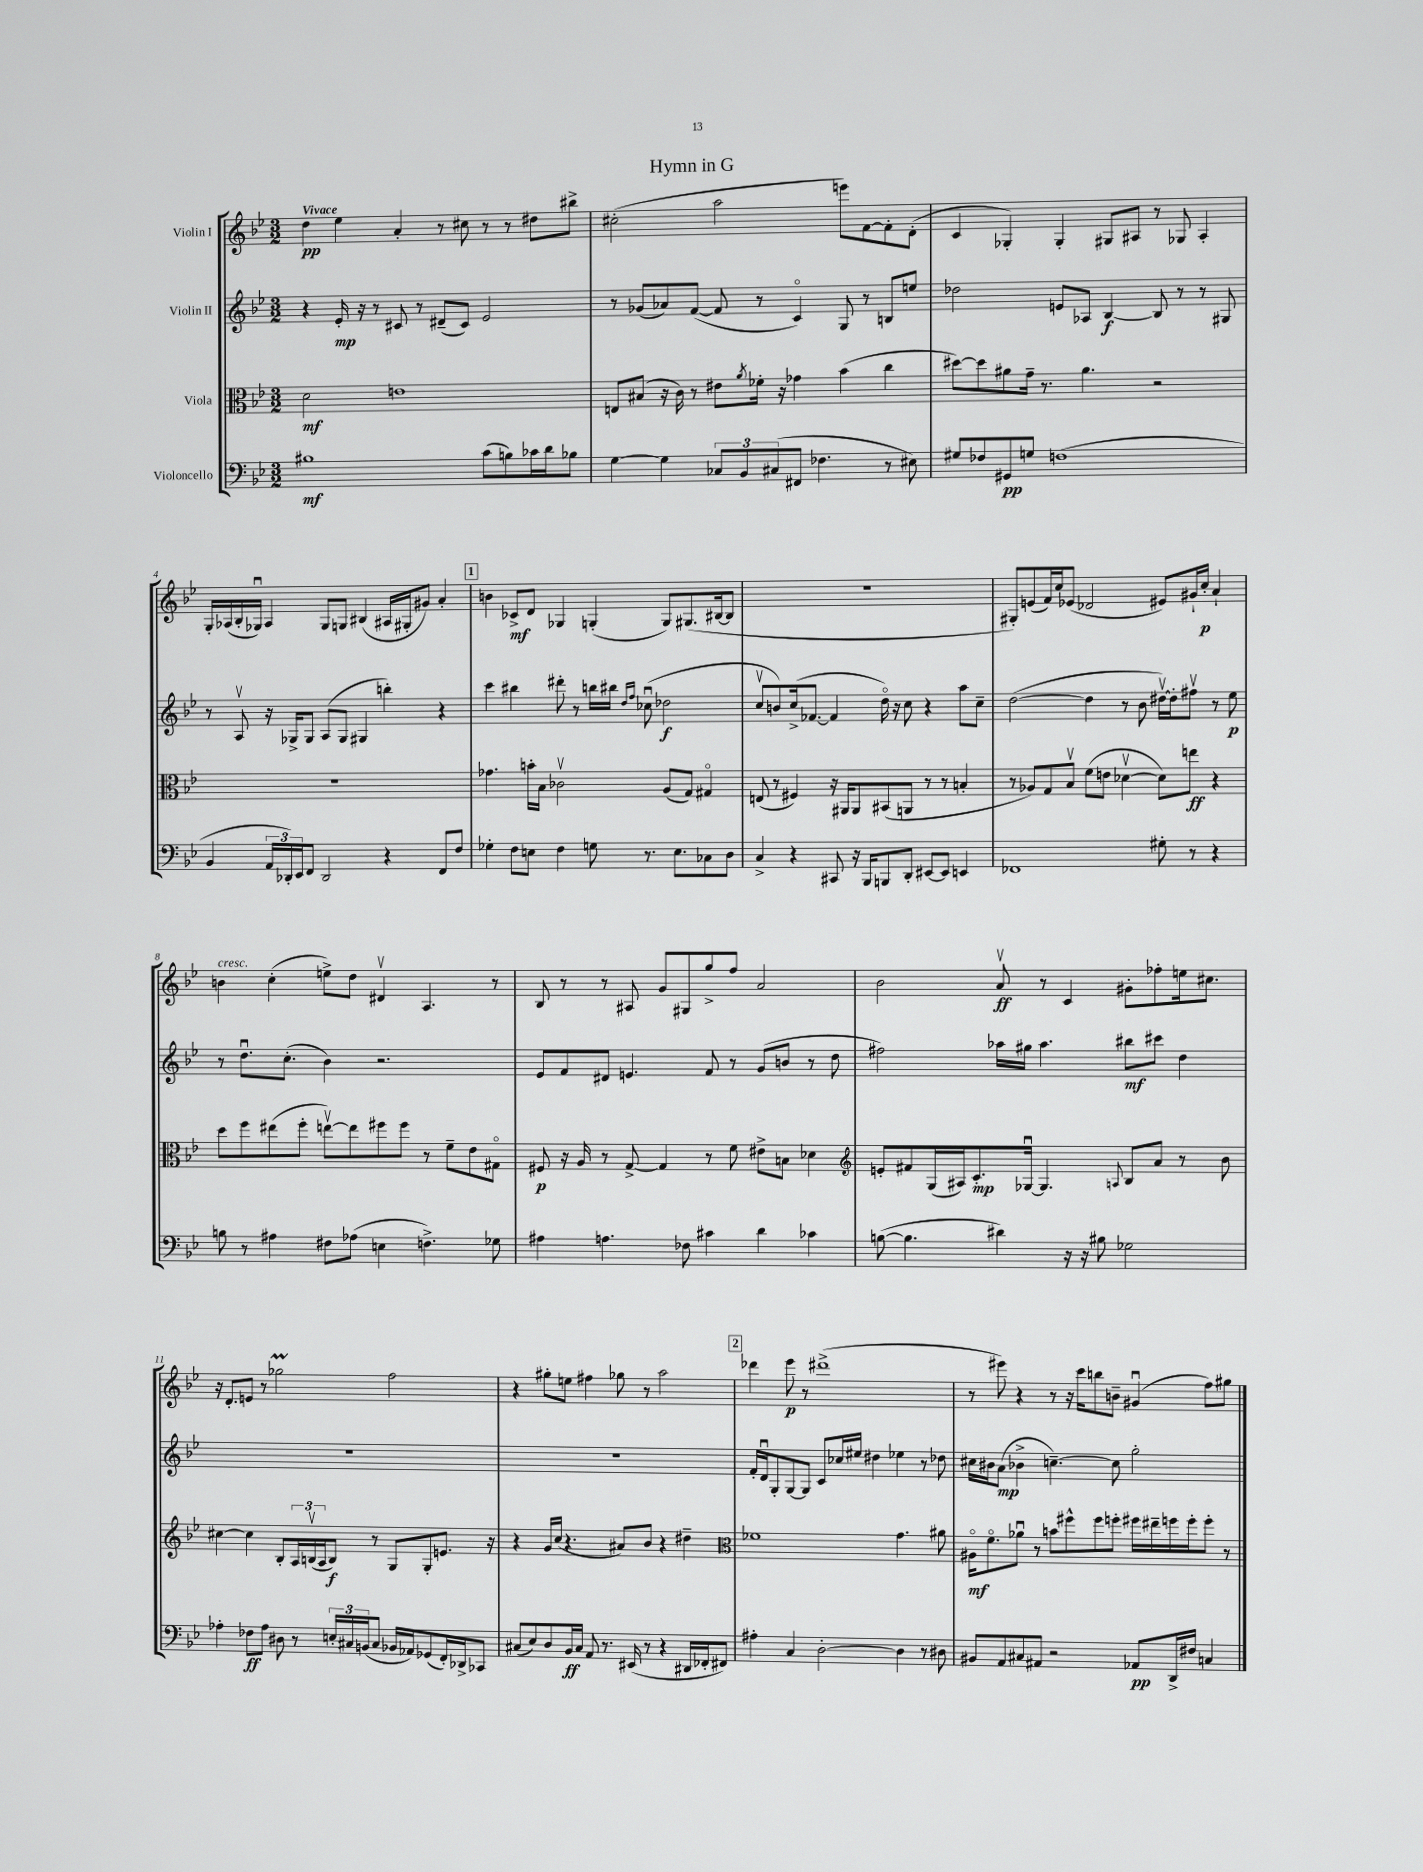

**kern	**kern	**kern	**kern
*staff4	*staff3	*staff2	*staff1
*clefF4	*clefC3	*clefG2	*clefG2
*k[b-e-]	*k[b-e-]	*k[b-e-]	*k[b-e-]
*M3/2	*M3/2	*M3/2	*M3/2
1B#	2d	4r	4dd
.	.	16e-'	4ee-
.	.	16r	.
.	.	8r	.
.	1e	8c#	4a'
.	.	8r	.
.	.	(8d#~	8r
.	.	8c#)	8cc#
(8c	.	2e-	8r
8B)	.	.	8r
16c-	.	.	8dd#
16d	.	.	.
8B-	.	.	8bb#^
=	=	=	=
[4G	8E	8r	(2cc#'
.	(8B#	(8g-	.
4G]	16r	8a-)	.
.	16c)	.	.
.	8r	([8f	.
12C-	8e#	8f]	2aa
12BB-	.	.	.
.	8qa	.	.
.	16f-'	8r	.
(12C#	.	.	.
.	16r	.	.
8FF#	4g-	4co)	.
4.F-	.	.	.
.	(4b-	8G	8eee)
.	.	8r	[8f
8r	4cc	8B	8f']
8E#)	.	8ee	(8d'
=	=	=	=
8G#	[8dd#)	2dd-	4c
8F-	8dd#]	.	.
8GG#	8a#	.	4G-')
8G	16g~	.	.
.	8.r	.	.
(1F	.	8e	4G-'
.	4.a#	8A-	.
.	.	[4B-	8G#
.	.	.	8A#
.	2r	8B-]	8r
.	.	8r	8G-
.	.	8r	4A#'
.	.	8G#	.
=	=	=	=
4BB-	1.r	8r	16G'
.	.	.	(16A-
.	.	8Av	16B-'
.	.	.	16G-u)
24AA	.	16r	4A-
24DD-')	.	.	.
.	.	16G-^	.
24EE-	.	.	.
8FF	.	8G-	.
2DD-	.	(8A	8G-
.	.	8G-	8G
.	.	4G#	(4B#
4r	.	4bb')	16A#
.	.	.	16G#'
.	.	.	8g#)
8FF	.	4r	4a'
8F	.	.	.
=	=	=	=
4G-'	4.g-	4ccc	4b
8F	.	4bb#	8c-^
8E	16b'	.	8d
.	16B-	.	.
4F	2c-v	8ddd#'	4G-
.	.	8r	.
8G	.	16bb	(4G'
.	.	16bb#	.
.	.	16qqdd	.
.	.	16qqff	.
8.r	.	(8cc-u	.
.	(8A	2dd-	8G)
8.E	.	.	.
.	8G)	.	(8.G#
8C-	4G#o	.	.
.	.	.	[16B#
8D	.	.	8B#]
=	=	=	=
4C^	(8E	8ccv	1.r
.	8r	8b)	.
4r	4F#)	(16cc^	.
.	.	[8.f-	.
8CC#	16r	4f-]	.
.	16AA#	.	.
16r	8AA#	.	.
16BBB-	.	.	.
8BBB	(8BB#	16ddo)	.
.	.	16r	.
8DD'	8AA	8cc	.
[8EE#	8r	4r	.
8EE#]	8r	.	.
4EE	4B'	8aa	.
.	.	8cc~	.
=	=	=	=
1FF-	8r	([2dd	8G#')
.	8A-)	.	(8e
.	8G	.	16f)
.	.	.	16cc
.	8B-v	.	(8e-
.	(8f	4dd]	2d-
.	8e	.	.
.	[4d-v	8r	.
.	.	8b-	.
8G#'	8d-])	[16dd#v)	8e#)
.	.	16dd#']	.
8r	8ee	8ff#v	16g#`
.	.	.	16cc'
4r	4r	8r	4a`
.	.	8ee-	.
=	=	=	=
8B	8dd	8r	4b
8r	8ff	8.ddu	.
4A#	(8ee#	.	(4cc'
.	.	(8.cc'	.
.	8ff'	.	.
8F#	[8eev)	4b-)	8ee^)
(8A-	8ee]	.	8dd
4E	8ff#	2.r	4d#v
.	8ff#	.	.
4.F^)	8r	.	4.A
.	8f~	.	.
.	8e-	.	.
8G-	8G#o	.	8r
=	=	=	=
4A#	8F#	8e-	8B-
.	16r	8f	8r
.	16A	.	.
4.A	8r	8d#	8r
.	[8G^	4.e	8A#
.	4G]	.	8g
8F-	.	.	8G#
4c#	8r	8f	8gg^
.	8f	8r	8ff
4d	8e#^	(8g	2a
.	8B	8b	.
4c-	4d-	8r	.
.	.	8dd	.
=	=	=	=
*	*clefG2	*	*
([8B	8e'	2ff#)	2b-
4.B]	8f#	.	.
.	(16G	.	.
.	16A#)	.	.
.	8.c'	.	.
4d#)	.	16aa-	8av
.	[16G-u	16gg#	.
.	4.G-]	4.aa-	8r
16r	.	.	4c
16r	.	.	.
8B#	.	.	.
.	8qqA	.	.
2G-	8B-	8bb#	8g#'
.	8a	8ccc#	8ff-'
.	8r	4dd	16ee
.	.	.	8.cc#
.	8b-	.	.
=	=	=	=
4A-'	[4cc#	1.r	16r
.	.	.	8.d'
8F-	4cc#]	.	8e
8A-	.	.	8r
8D#	8B-'	.	2gg-
8r	24A	.	.
.	(24Bv	.	.
.	24A	.	.
24E'	8B)	.	.
24C#	.	.	.
(24BB	.	.	.
8C#	8r	.	.
16BB-	8G	.	2ff
16AA-)	.	.	.
(8GG-	8G'	.	.
16FF')	8.e	.	.
16DD-^	.	.	.
8CC-	.	.	.
.	16r	.	.
=	=	=	=
(8C#	4r	1.r	4r
8E-)	.	.	.
8D	16g	.	8gg#'
.	(16cc	.	.
16BB-	4.r	.	8ee
16C#	.	.	.
8AA	.	.	4ff#
8.r	.	.	.
.	8a#)	.	8gg-
(16EE#	.	.	.
8r	8b-	.	8r
4r	4r	.	2aa
16DD#	4dd#~	.	.
16FF-'	.	.	.
8FF#)	.	.	.
=	=	=	=
*	*clefC3	*	*
4A#'	1f-	16f'	4ddd-
.	.	16du	.
.	.	8G'	.
4C	.	[8G	8eee-
.	.	8G]	8r
[2D'	.	8c	(1ddd#^
.	.	16cc-	.
.	.	16ee#	.
.	.	4dd#	.
4D]	4.g	4ee-	.
8r	.	8r	.
8D#	8a#	8dd-	.
=	=	=	=
8BB#	16A#o	16cc#	8r
.	8.fo	16b#	.
8AA	.	(8a	8eee#)
8C#	8a-u	4b-^	4r
8AA#	8r	.	.
2r	8b	[4.cc~)	8r
.	8ff#^^	.	16r
.	.	.	16ccc
.	8ff#	.	8bb
.	8ff'	8cc]	8b~
8AA-	16ff#	2gg'	(4g#u
.	16ee#~	.	.
16DD^	16ff	.	.
16F#	16ff'	.	.
4C	8ff'	.	8ff)
.	8r	.	8gg#
==	==	==	==
*-	*-	*-	*-
